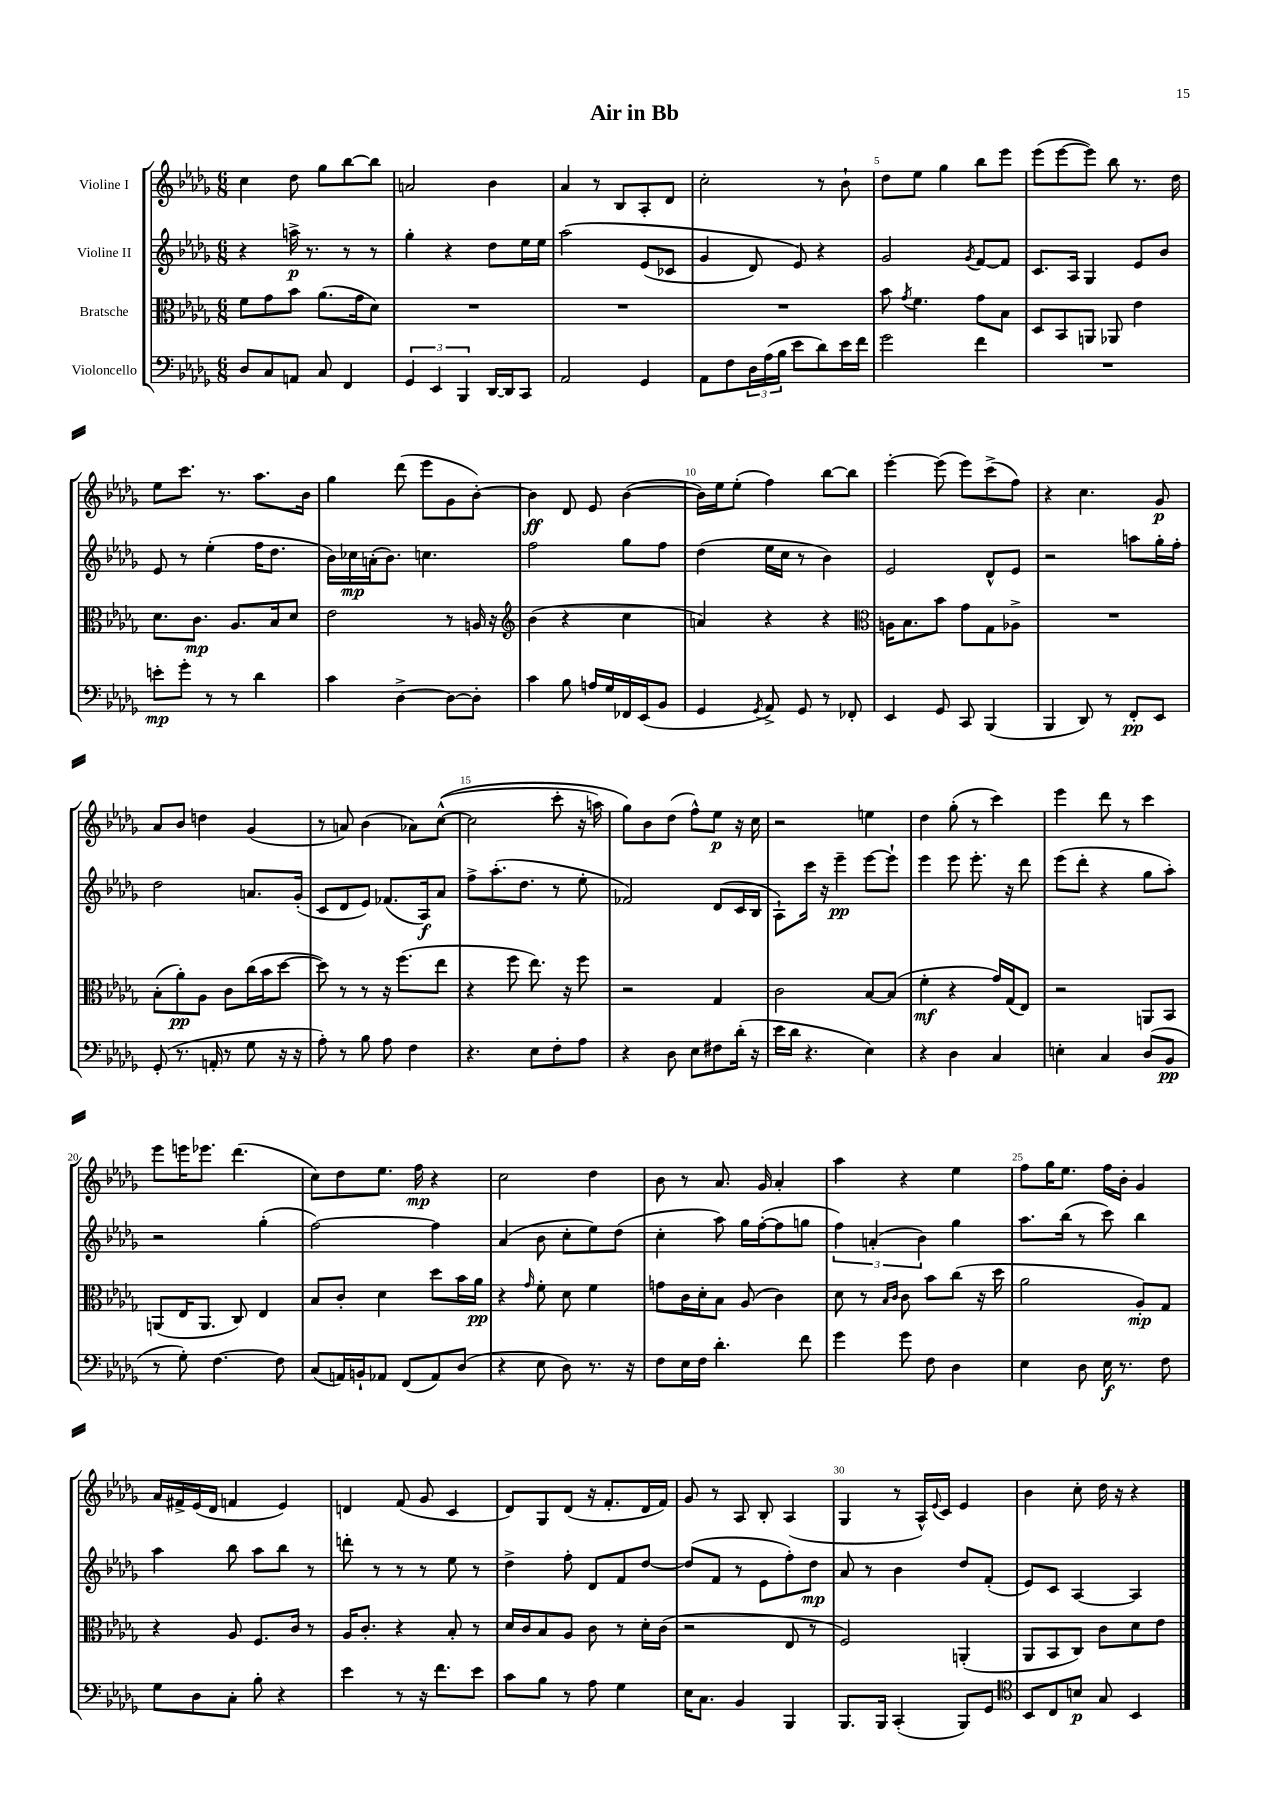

**kern	**kern	**kern	**kern
*staff4	*staff3	*staff2	*staff1
*clefF4	*clefC3	*clefG2	*clefG2
*k[b-e-a-d-g-]	*k[b-e-a-d-g-]	*k[b-e-a-d-g-]	*k[b-e-a-d-g-]
*M6/8	*M6/8	*M6/8	*M6/8
8D-/L	8f\L	4r	4cc\
8C/	8g-\	.	.
8AA/J	8b-\J	16aa^\	8dd-\
.	.	8.r	.
8C/	(8.a-\L	.	8gg-\L
4FF/	.	8r	[8bb-\
.	16g-\k	.	.
.	8d-\J)	8r	8bb-\]J
=	=	=	=
6GG-/	2.r	4gg-'\	2a/
6EE-/	.	.	.
.	.	4r	.
6BBB-/	.	.	.
[16DD-/LL	.	8dd-\L	4b-\
16DD-/]J	.	.	.
8CC/J	.	16ee-\L	.
.	.	16ee-\JJ	.
=	=	=	=
2AA-/	2.r	&(2aa-\	4a-/
.	.	.	8r
.	.	.	8B-/L
4GG-/	.	(8e-/L	8A-'/
.	.	8c-/J	8d-/J
=	=	=	=
8AA-\L	2.r	4g-/	2cc'\
8F\	.	.	.
24D-\L	.	8d-/)	.
(24A-\	.	.	.
24B-\JJ	.	.	.
8e-\L	.	8e-/&)	.
8d-\)	.	4r	8r
16e-\L	.	.	8b-`\
16f\JJ	.	.	.
=	=	=	=
2g-\	8b-\	2g-/	8dd-\L
.	8qg-/	.	.
.	4.f\	.	8ee-\J
.	.	.	4gg-\
.	.	8qg-/	.
4f\	8g-\L	[8f/L	8bb-\L
.	8B-\J	8f/]J	8eee-\J
=	=	=	=
2.r	8D-/L	8.c/L	(8eee-\L
.	8BB-/	.	[8eee-\
.	.	16A-/Jk	.
.	8AA/J	4G-/	8eee-\]J)
.	8AA-/	.	8bb-\
.	4e-\	8e-/L	8.r
.	.	8b-/J	.
.	.	.	16dd-\
=	=	=	=
8e'\L	8.d-\L	8e-/	8ee-\L
8g-'\J	.	8r	8.ccc\J
.	8.c\J	.	.
8r	.	(4ee-'\	.
.	.	.	8.r
8r	8.A-/L	.	.
4d-\	.	16ff\LK	8.aa-\L
.	16B-/k	8.dd-\J	.
.	8d-/J	.	.
.	.	.	16b-\Jk
=	=	=	=
4c\	2e-\	16b-\LL)	4gg-\
.	.	16cc-\	.
.	.	(16a'\J	.
.	.	8.b-\J)	.
[4D-^\	.	.	(8ddd-\
.	.	4.cc\	8eee-\L
8D-\_L	8r	.	8g-\
8D-'\]J	16A/	.	[8b-'\J)
.	16r	.	.
=	=	=	=
*	*clefG2	*	*
4c\	(4b-\	2ff\	4b-\]
8B-\	4r	.	8d-/
16A/LL	.	.	8e-/
16G-/	.	.	.
16FF-/	4cc\	8gg-\L	([4b-\
(16EE-/J	.	.	.
8BB-/J	.	8ff\J	.
=	=	=	=
4GG-/	4a/)	(4dd-\	16b-\]LL)
.	.	.	16ee-\J
.	.	.	(8ee-'\J
8qGG-/	.	.	.
8AA-^/)	4r	16ee-\LL	4ff\)
.	.	16cc\JJ	.
8GG-/	.	8r	.
8r	4r	4b-\)	[8bb-\L
8FF-'/	.	.	8bb-\]J
=	=	=	=
*	*clefC3	*	*
4EE-/	16A\LK	2e-/	[4eee-'\
.	8.B-\	.	.
8GG-/	8b-\J	.	(8eee-\]
8CC/	8g-\L	.	8eee-\L)
(4BBB-/	8G-\	8d-^^/L	(8ccc^\
.	8A-^\J	8e-/J	8ff\J)
=	=	=	=
4BBB-/	2.r	2r	4r
8DD-/)	.	.	4.cc\
8r	.	.	.
8FF'/L	.	8aa\L	.
8EE-/J	.	16gg-'\L	8g-/
.	.	16ff'\JJ	.
=	=	=	=
(8GG-'/	(8B-'\L	2dd-\	8a-/L
8.r	8a-'\)	.	8b-/J
.	8A-\J	.	4dd\
16AA'/	.	.	.
8r	8c\L	.	.
8G-\	(16cc\L	8.a/L	(4g-/
.	16b-\J	.	.
16r	[8dd-\J	.	.
16r	.	(16g-'/Jk	.
=	=	=	=
8A-'\)	8dd-\])	8c/L	8r
8r	8r	8d-/	8a/)
8B-\	8r	8e-/J)	(4b-\
8A-\	16r	(8.f-/L	.
.	(8.ff\L	.	.
4F\	.	.	8a-\L)
.	.	16A-/k)	.
.	8ee-\J	8a-/J	&(([8cc^^\J
=	=	=	=
4.r	4r	8ff^\L	2cc\]
.	.	(8.aa-'\	.
.	8ff\	.	.
.	.	8.dd-\J	.
8E-\L	8.ee-\)	.	.
8F'\	.	8r	8ccc'\
.	16r	.	.
8A-\J	8ff\	8ee-'\	16r
.	.	.	16aa\)
=	=	=	=
4r	2r	2f-/)	8gg-\L&)
.	.	.	8b-\
8D-\	.	.	(8dd-\J
8E-\L	.	.	8ff^^\L)
8F#\	4G-/	(8d-/L	8ee-\J
(16d-'\Jk	.	16c/L	16r
16r	.	16B-/JJ	16cc\
=	=	=	=
16e-\LL	2c\	8A-`\L)	2r
16d-\JJ	.	.	.
4.r	.	16ccc\Jk	.
.	.	16r	.
.	.	4eee-~\	.
4E-\)	[8B-/L	[8eee-\L	4ee\
.	(8B-/]J	8eee-`\]J	.
=	=	=	=
4r	4f'\	4eee-\	4dd-\
4D-\	4r	8eee-\	(8gg-'\
.	.	8.eee-'\	8r
4C/	16g-/LL)	.	4ccc\)
.	(16G-/J	16r	.
.	8E-/J)	8ddd-\	.
=	=	=	=
4E'\	2r	(8eee-\L	4eee-\
.	.	8ddd-'\J	.
4C/	.	4r	8ddd-\
.	.	.	8r
(8D-/L	8AA/L	8gg-\L	4ccc\
8BB-/J	8BB-/J	8aa-'\J)	.
=	=	=	=
8r	(8AA/L	2r	8eee-\L
8G-'\)	16E-/K	.	16eee\K
.	8.AA/J	.	8.eee-\J
[4.F\	.	.	.
.	8C/)	.	(4.ddd-\
.	4E-/	(4gg-'\	.
8F\]	.	.	.
=	=	=	=
(8C/L	8B-/L	[2ff\)	8cc\L)
16AA/L)	8c'/J	.	8dd-\
16BB`/J	.	.	.
8AA-/J	4d-\	.	8.ee-\J
(8FF/L	.	.	.
.	.	.	16ff\
8AA-/)	8dd-\L	4ff\]	4r
(8D-/J	16b-\L	.	.
.	16a-\JJ	.	.
=	=	=	=
4r	4r	(4a-/	2cc\
.	16qqg-/	.	.
8E-\	8f'\	8b-\	.
8D-\)	8d-\	8cc'\L	.
8.r	4f\	8ee-\)	4dd-\
.	.	(8dd-\J	.
16r	.	.	.
=	=	=	=
8F\L	8g\L	4cc'\	8b-\
16E-\L	16c\L	.	8r
16F\JJ	16d-'\J	.	.
4.d-'\	8B-\J	8aa-\)	8.a-/
.	(8A-/	16gg-\LL	.
.	.	([16ff'\J	16g-/
.	4c\)	8ff\]	4a-'/
8f\	.	8gg\J	.
=	=	=	=
4g-\	8d-\	6ff\)	4aa-\
.	8r	.	.
.	.	(6a'/	.
.	16qqB-/LL	.	.
.	16qqc/JJ	.	.
8g-\	8c\	.	4r
.	.	6b-\)	.
8F\	8b-\L	.	.
4D-\	(8cc\J	4gg-\	4ee-\
.	16r	.	.
.	16dd-\	.	.
=	=	=	=
4E-\	2a-\	8.aa-\L	8ff\L
.	.	.	16gg-\K
.	.	(16bb-\Jk	8.ee-\J
8D-\	.	8r	.
16E-\	.	8ccc\)	16ff\LL
8.r	.	.	16b-'\JJ
.	8A-'/L)	4bb-\	4g-/
8F\	8G-/J	.	.
=	=	=	=
8G-\L	4r	4aa-\	16a-/LL
.	.	.	16f#^/
8D-\	.	.	(16e-/
.	.	.	16d-/JJ
8C'\J	8A-/	8bb-\	4f/
8B-'\	8.F/L	8aa-\L	.
4r	.	8bb-\J	4e-/)
.	16c/Jk	.	.
.	8r	8r	.
=	=	=	=
4e-\	16A-/LK	8ddd'\	4d/
.	8.c'/J	.	.
.	.	8r	.
8r	4r	8r	(8f/
16r	.	8r	8g-/
8.f\L	.	.	.
.	8B-'/	8ee-\	4c/
8e-\J	8r	8r	.
=	=	=	=
8c\L	16d-/LL	4dd-^\	8d-/L)
.	16c/J	.	.
8B-\J	8B-/	.	8G-/
8r	8A-/J	8ff'\	(8d-/J
8A-\	8c\	8d-/L	16r
.	.	.	8.f'/L
4G-\	8r	8f/	.
.	16d-'\LL	[8dd-/J	16d-/L
.	(16c\JJ	.	16f/JJ)
=	=	=	=
16E-\LK	2r	(8dd-/]L	8g-/
8.C\J	.	.	.
.	.	8f/J	8r
4BB-/	.	8r	8A-/
.	.	8e-\L	8B-'/
4BBB-/	8E-/	8ff'\)	(4A-/
.	8r	8dd-\J	.
=	=	=	=
8.BBB-/L	2F/)	8a-/	4G-/
.	.	8r	.
16BBB-/Jk	.	.	.
(4CC'/	.	4b-\	8r
.	.	.	16A-^^/LL)
.	.	.	8qqe-/
.	.	.	16c/JJ
8BBB-/L)	(4AA'/	8dd-/L	4e-/
8GG-/J	.	(8f'/J	.
=	=	=	=
*clefC4	*	*	*
8BB-/L	8AA-/L	8e-/L)	4b-\
8C/	8BB-/	8c/J	.
8B/J	8C/J)	[4A-/	8cc'\
8G-/	8c\L	.	16dd-\
.	.	.	16r
4BB-/	8d-\	4A-/]	4r
.	8e-\J	.	.
==	==	==	==
*-	*-	*-	*-
